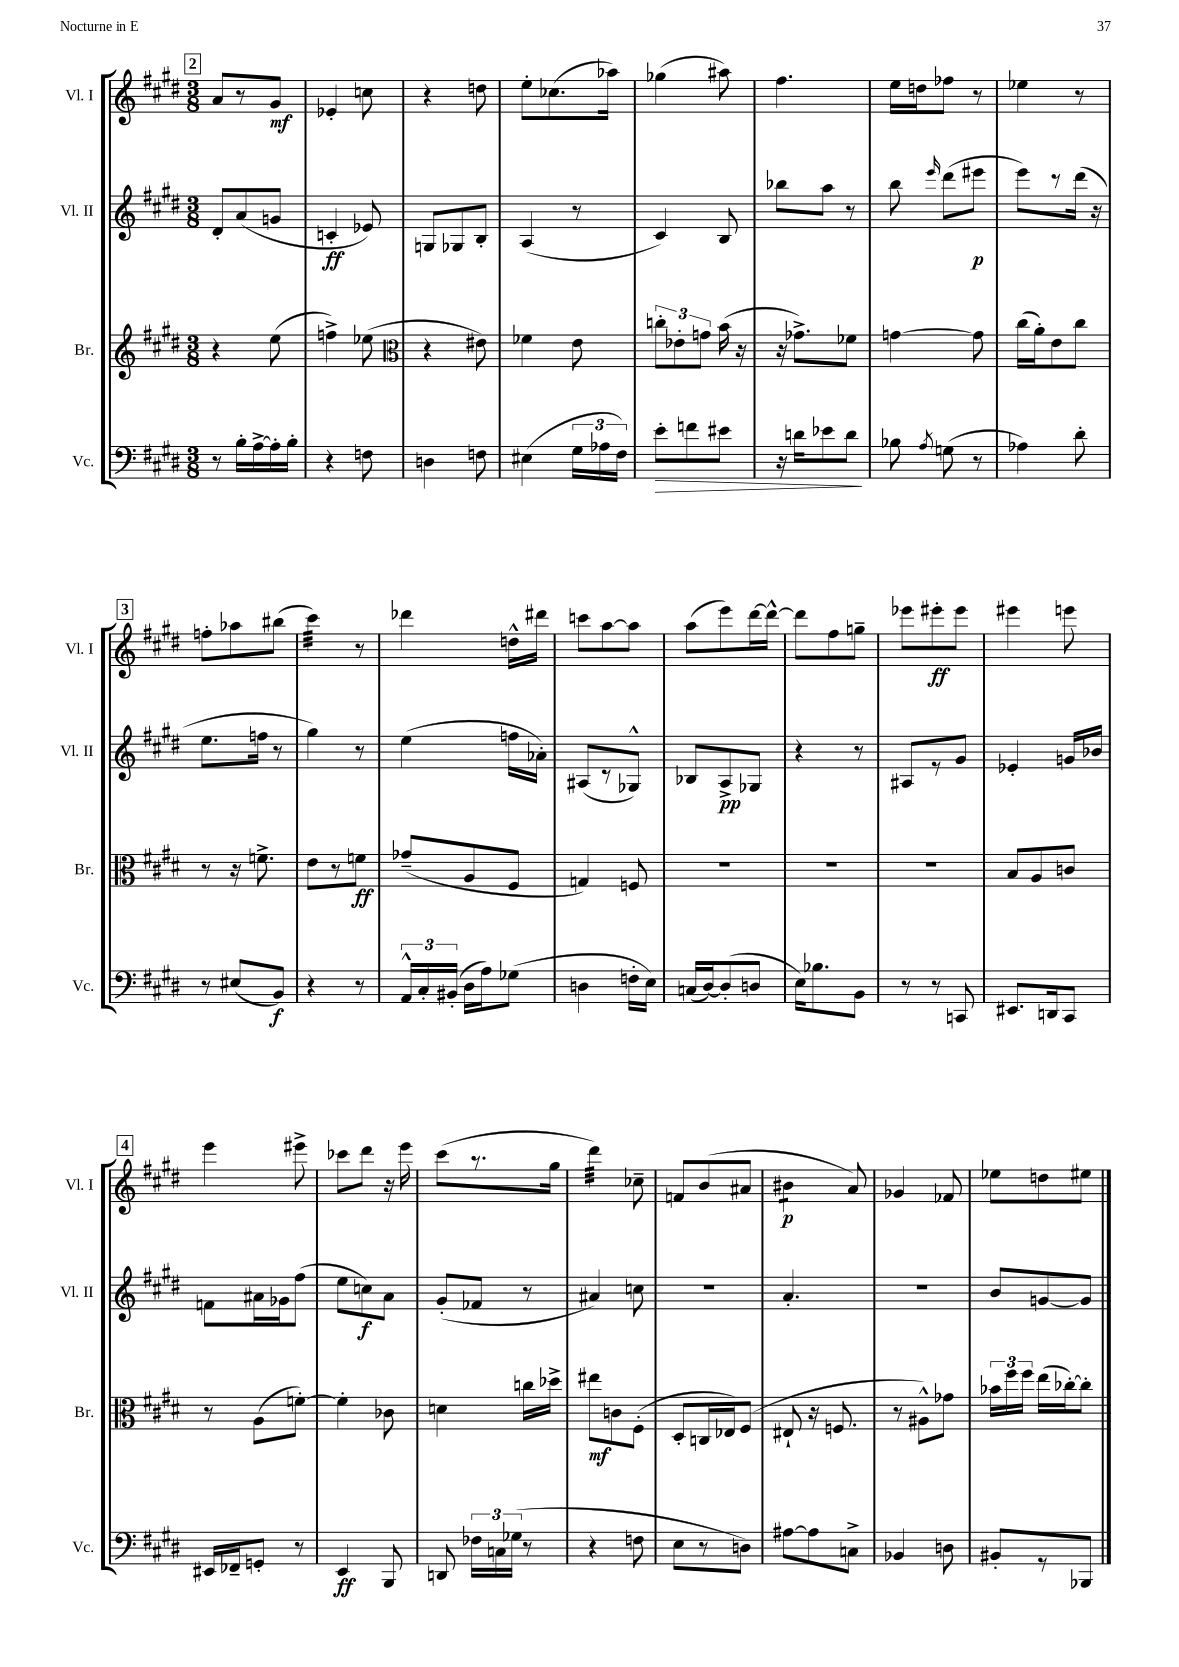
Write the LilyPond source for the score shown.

<<
\new StaffGroup <<
\new Staff = "s0" \with { instrumentName = "Vl. I" shortInstrumentName = "Vl. I" } {
    \clef treble \key e \major \numericTimeSignature \time 3/8
    \autoBeamOff \mark \markup { \box "2" } a'8[ r8 gis'8]\mf |
    ees'4-. c''8 |
    r4 d''8 |
    e''8[-. ces''8.( aes''16]) |
    ges''4( ais''8) |
    fis''4. |
    e''16[ d''16 fes''8] r8 |
    ees''4 r8 |
    \mark \markup { \box "3" } f''8[-. aes''8 bis''8]( |
    cis'''4:32) r8 |
    des'''4 d''16[-^ dis'''16] |
    c'''8[ a''8~ a''8] |
    a''8[( e'''8) dis'''16~ dis'''16]~-^ |
    dis'''8[ fis''8 g''8]-- |
    ees'''8[ eis'''8-.\ff eis'''8] |
    eis'''4 e'''8 |
    \mark \markup { \box "4" } e'''4 eis'''8-> |
    ces'''8[ dis'''8] r16 e'''16 |
    cis'''8[( r8. gis''16] |
    dis'''4:32) ces''8-- |
    f'8[ b'8( ais'8] |
    bis'4:8\p a'8) |
    ges'4 fes'8 |
    ees''8[ d''8 eis''8] \bar "|." |
}
\new Staff = "s1" \with { instrumentName = "Vl. II" shortInstrumentName = "Vl. II" } {
    \clef treble \key e \major \numericTimeSignature \time 3/8
    \autoBeamOff \mark \markup { \box "2" } dis'8[-. a'8( g'8] |
    c'4-.\ff ees'8) |
    g8[ ges8 b8]-. |
    a4( r8 |
    cis'4) b8 |
    bes''8[ a''8] r8 |
    b''8 \grace { e'''16 } dis'''8[( eis'''8]\p |
    e'''8[) r8 dis'''16]( r16 |
    \mark \markup { \box "3" } e''8.[ f''16] r8 |
    gis''4) r8 |
    e''4( f''16[ aes'16]-.) |
    ais8[( r8 ges8]-^) |
    bes8[ a8->\pp ges8] |
    r4 r8 |
    ais8[ r8 gis'8] |
    ees'4-. g'16[ bes'16] |
    \mark \markup { \box "4" } f'8[ ais'16 ges'16 fis''8]( |
    e''8[ c''8\f) a'8] |
    gis'8[-.( fes'8] r8 |
    ais'4) c''8 |
    R4. |
    a'4.-. |
    r4. |
    b'8[ g'8~ g'8] \bar "|." |
}
\new Staff = "s2" \with { instrumentName = "Br." shortInstrumentName = "Br." } {
    \clef treble \key e \major \numericTimeSignature \time 3/8
    \autoBeamOff \mark \markup { \box "2" } r4 e''8( |
    f''4->) ees''8( |
    \clef alto r4 eis'8) |
    fes'4 e'8 |
    \tuplet 3/2 { c''8[-. ees'8-. g'8] } b'16( r16 |
    r16 ges'8.[->) fes'8] |
    g'4~ g'8 |
    cis''16[( a'16-.) e'8 cis''8] |
    \mark \markup { \box "3" } r8 r16 f'8.-> |
    e'8[ r8 f'8]\ff |
    ges'8[--( a8 fis8] |
    g4) f8 |
    R4. |
    R4. |
    R4. |
    b8[ a8 c'8] |
    \mark \markup { \box "4" } r8 a8[( f'8]~-.) |
    f'4-. ces'8 |
    d'4 c''16[ des''16]-> |
    eis''8[\mf c'8 fis8]-.( |
    dis8[-. c16 ees16) fis8]( |
    eis8-! r16 f8. |
    r8 ais8[-^) ges'8] |
    \tuplet 3/2 { bes'16[ fis''16 fis''16] } e''16[( ces''16~-.) ces''8]-. \bar "|." |
}
\new Staff = "s3" \with { instrumentName = "Vc." shortInstrumentName = "Vc." } {
    \clef bass \key e \major \numericTimeSignature \time 3/8
    \autoBeamOff \mark \markup { \box "2" } r8 b16[-. a16~-> a16-. b16]-. |
    r4 f8 |
    d4 f8 |
    eis4( \tuplet 3/2 { gis16[ aes16 fis16]) } |
    e'8[-.\> f'8 eis'8] |
    r16 d'16[ ees'8 d'8]\! |
    bes8 \acciaccatura { a8 } g8( r8 |
    aes4) dis'8-. |
    \mark \markup { \box "3" } r8 eis8[( b,8]\f) |
    r4 r8 |
    \tuplet 3/2 { a,16[-^ cis16-. bis,16]-.( } dis16[ a16) ges8]( |
    d4 f16[-. e16]) |
    c16[( dis16~) dis8-.( d8] |
    e16[) bes8. b,8] |
    r8 r8 c,8 |
    eis,8.[ d,16 cis,8] |
    \mark \markup { \box "4" } eis,16[ fes,16-- g,8]-. r8 |
    e,4\ff b,,8 |
    d,8 \tuplet 3/2 { fes16[ c16 ges16]( } r8 |
    r4 f8 |
    e8[ r8 d8]) |
    ais8[~ ais8 c8]-> |
    bes,4 d8 |
    bis,8[-. r8 bes,,8] \bar "|." |
}
>>
>>
